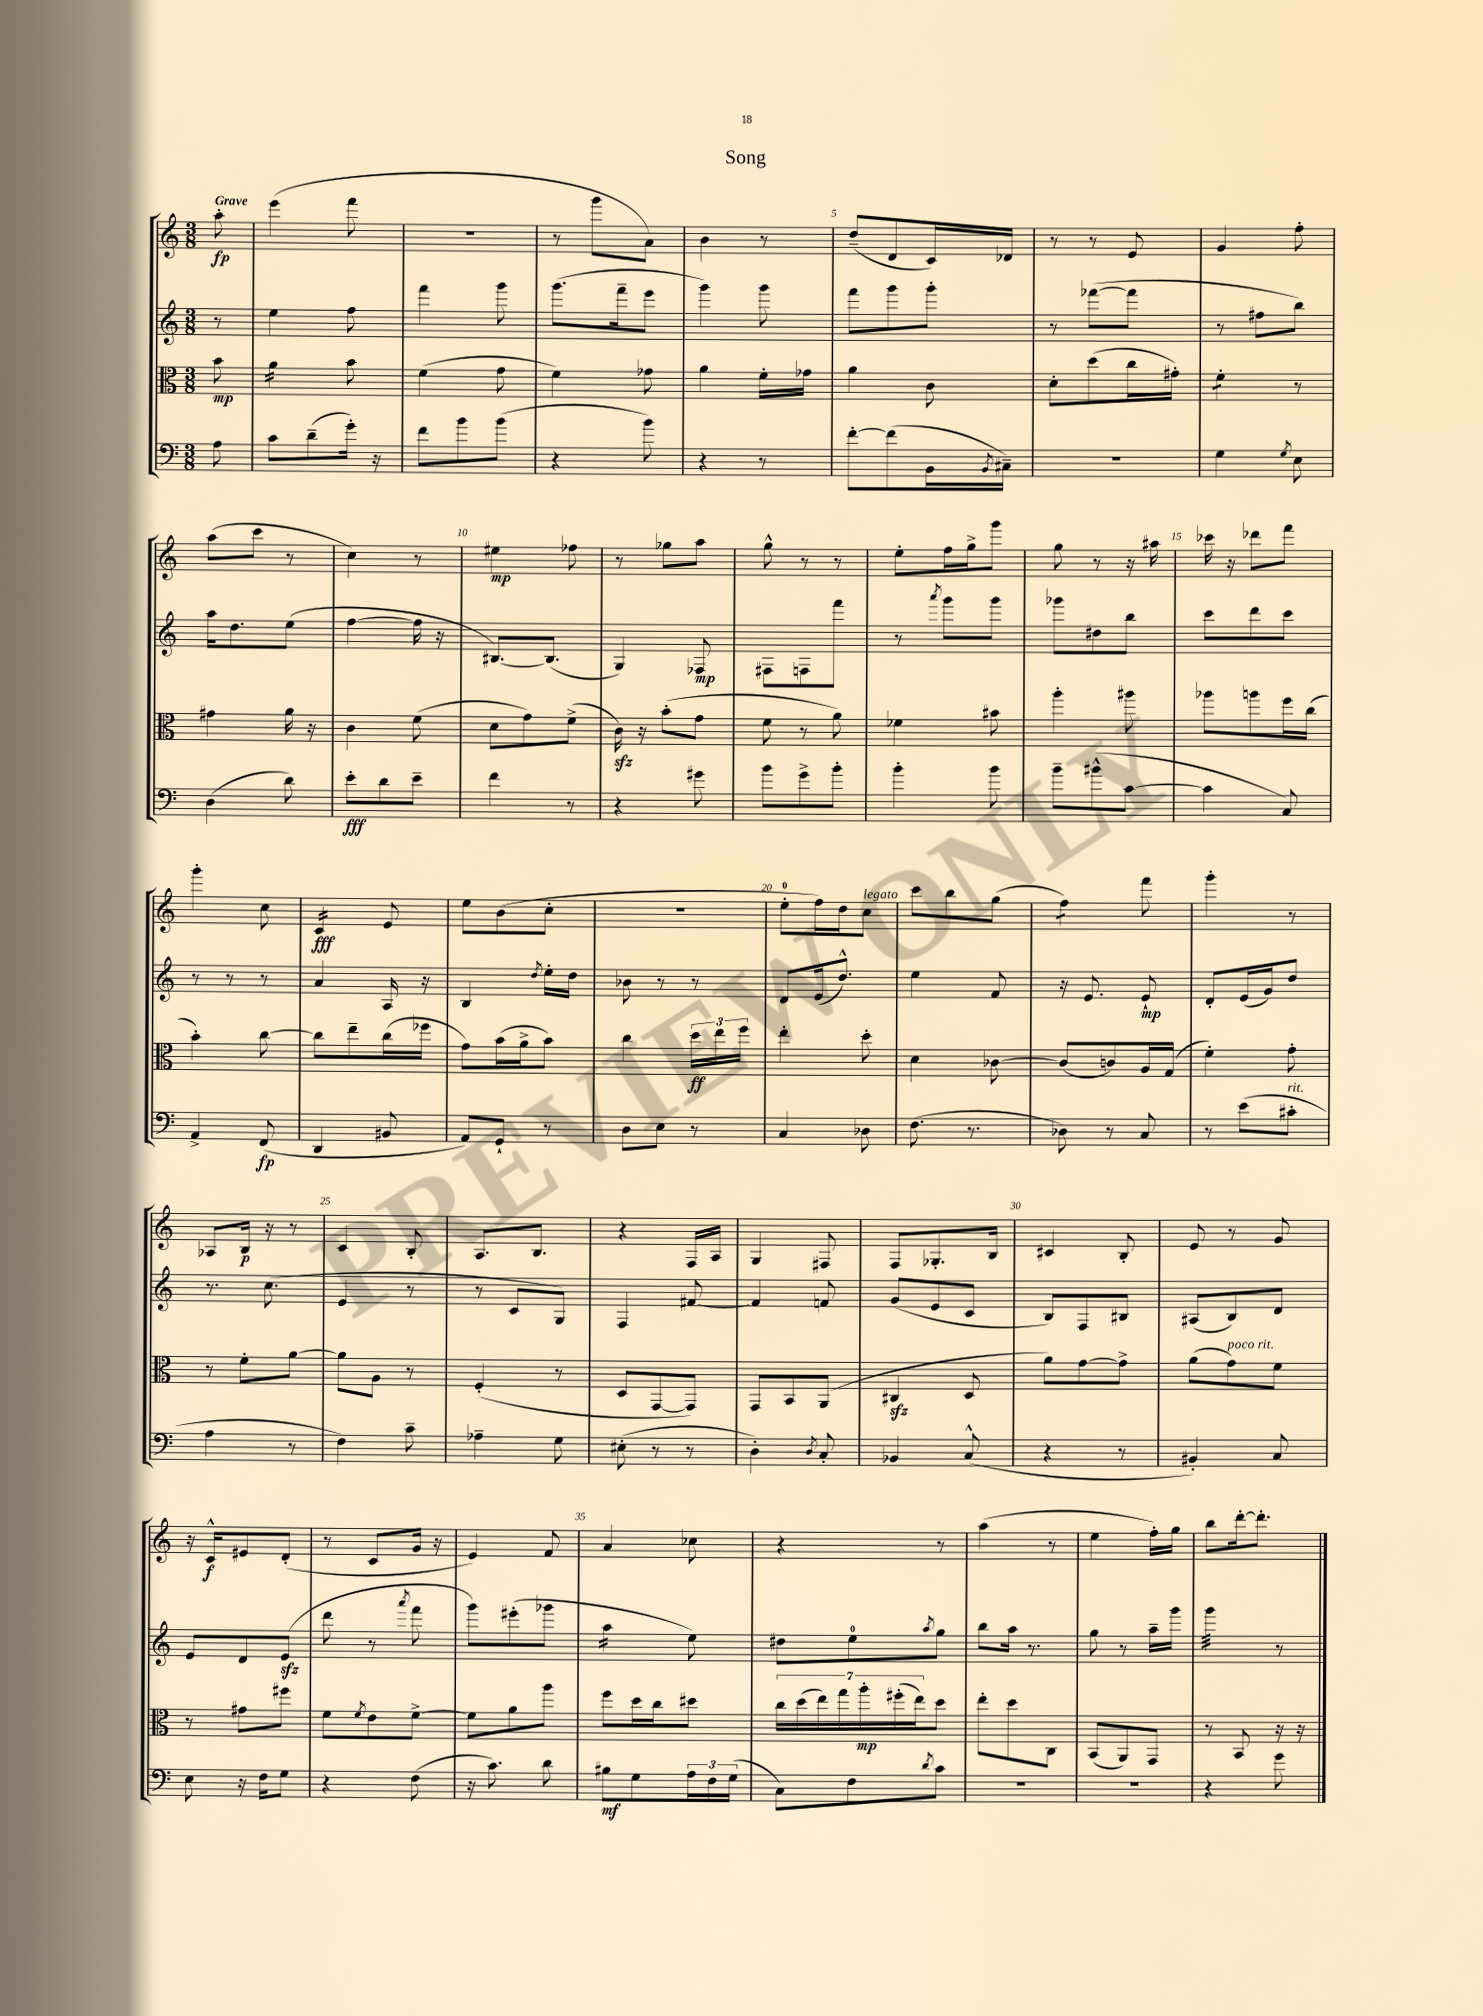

**kern	**kern	**kern	**kern
*staff4	*staff3	*staff2	*staff1
*clefF4	*clefC3	*clefG2	*clefG2
*k[]	*k[]	*k[]	*k[]
*M3/8	*M3/8	*M3/8	*M3/8
8A\	8b\	8r	8aa'\
=	=	=	=
8c\L	4a\	4ee\	(4eee\
(8d~\	.	.	.
16g'\Jk)	8b\	8ff\	8fff\
16r	.	.	.
=	=	=	=
8f\L	(4f\	4fff\	4.r
8b\	.	.	.
(8b\J	8g\	8ggg\	.
=	=	=	=
4r	4f\)	(8.ggg\L	8r
.	.	.	8ggg\L
.	.	16fff~\k	.
8b\)	8g-\	8eee\J	8a\J)
=	=	=	=
4r	4a\	4ggg\)	4b\
8r	16f'\LL	8ggg\	8r
.	16g-\JJ	.	.
=	=	=	=
[8f'\L	4a\	8fff\L	(8dd~/L
(8f\]	.	8ggg\	8d/
16BB\L	8c\	8ggg'\J	16c/L)
8qBB/	.	.	.
16C#~\JJ)	.	.	16d-/JJ
=	=	=	=
4.r	8d'\L	8r	8r
.	(8dd\	([8fff-\L	8r
.	16cc\L	8fff-\]J	8e/
.	16g#'\JJ)	.	.
=	=	=	=
4G\	4f'\	8r	4g/
.	.	8ff#\L	.
8qG/	.	.	.
8E\	8r	8bb\J)	8ff'\
=	=	=	=
(4D\	4g#\	16aa\LK	(8aa\L
.	.	8.dd\	.
.	.	.	8ccc\J
8d\)	16a\	(8ee\J	8r
.	16r	.	.
=	=	=	=
8e'\L	4c\	[4ff\	4cc\)
8d\	.	.	.
8e~\J	(8f\	16ff\]	8r
.	.	16r	.
=	=	=	=
4f\	8d\L	[8.B#/L)	4ee#\
.	8g\)	.	.
.	.	(8.B#/]J	.
8r	(8f^\J	.	8ff-\
=	=	=	=
4r	16c\)	4G/)	8r
.	16r	.	.
.	(8b'\L	.	8gg-\L
8g#\	8g\J	8F-/	8aa\J
=	=	=	=
8b\L	8f\	8F#\L	8gg^^\
8g^\	8r	8F\	8r
8b'\J	8a\)	8fff\J	8r
=	=	=	=
4b'\	4f-\	8r	8ee'\L
.	.	8qaaa/	.
.	.	8ggg\L	16ff\L
.	.	.	16gg^\J
8b\	8b#\	8ggg\J	8ggg\J
=	=	=	=
8b~\L	4aa'\	8ggg-\L	8gg\
(8b#^^\	.	8dd#\	8r
[8c\J	8aa#\	8bb\J	16r
.	.	.	16aa#\
=	=	=	=
4c\]	8aa-\L	8ccc\L	16ccc-\
.	.	.	16r
.	8aa\	8ddd\	8ddd-\L
8C/)	16ff\L	8ccc\J	8fff\J
.	(16cc\JJ	.	.
=	=	=	=
4AA^/	4b'\)	8r	4ggg'\
.	.	8r	.
(8FF/	[8cc\	8r	8cc\
=	=	=	=
4DD/	8cc\]L	4a/	4c/
.	8ee~\	.	.
8BB#/	(16cc\L	16A/	8e/
.	16ff-\JJ	16r	.
=	=	=	=
8AA/L)	8g\L)	4B/	8ee\L
8GG`/J	(16b\L	.	(8b\
.	16a^\J	.	.
.	.	8qdd/	.
8r	8b\J)	16ee'\LL	8cc'\J
.	.	16dd\JJ	.
=	=	=	=
8D\L	4cc\	8b-\	4.r
8E\J	.	8r	.
8r	24dd\LL	8r	.
.	24ee\	.	.
.	24ff\JJ	.	.
=	=	=	=
4C/	4ee'\	8d/L	8ee'\L
.	.	(16e/k	16ff\L)
.	.	8.dd^^/J)	16dd\J
8D-\	8dd'\	.	8cc\J
=	=	=	=
(8.F\	4d\	4ee\	8ccc\L
.	.	.	8bb\
8.r	.	.	.
.	[8c-\	8f/	(8gg\J
=	=	=	=
8D-\)	(8c-/]L	16r	4ff\)
.	.	8.e/	.
8r	8c/)	.	.
8C/	16A/L	8e`/	8fff\
.	(16G/JJ	.	.
=	=	=	=
8r	4f'\)	8d'/L	4ggg'\
(8e\L	.	(16e/L	.
.	.	16g/J)	.
8c#'\J	8g'\	8dd/J	8r
=	=	=	=
4A\	8r	8.r	8A-/L
.	8f'\L	.	16B/Jk
.	.	(8.cc\	16r
8r	[8a\J	.	8r
=	=	=	=
4F\)	8a\]L	4e/	4c/
.	8A\J	.	.
8c~\	8r	8r	8B'/
=	=	=	=
4A-~\	(4F'/	8r	8.A/L
.	.	8c/L	.
.	.	.	8.B/J
8G\	8r	8G/J)	.
=	=	=	=
(8E#'\	8D/L	4F/	4r
8r	[8GG/	.	.
8r	8GG/]J)	[8f#/	16F/LL
.	.	.	16A/JJ
=	=	=	=
4D'\)	8GG/L	4f#/]	4G/
.	8BB/	.	.
8qD/	.	.	.
8C'/	(8AA/J	8f/	8F#/
=	=	=	=
4BB-/	4C#/	(8g/L	8F/L
.	.	8e/	8.G-'/
(8C^^/	8D/	8c/J	.
.	.	.	16B/Jk
=	=	=	=
4r	8a\L)	8B/L)	4c#/
.	[8g\	8F/	.
8r	8g^\]J	8B#/J	8B'/
=	=	=	=
4BB#'/)	(8a\L	(8A#/L	8e/
.	8g\)	8B/)	8r
8C/	8f\J	8d/J	8g/
=	=	=	=
8E\	8r	8e/L	16r
.	.	.	16c^^/LK
16r	8g#\L	8d/	8e#/
16F\LK	.	.	.
8G\J	8ff#\J	(8e/J	(8d'/J
=	=	=	=
4r	8f\L	8ddd\	8r
.	8qf/	.	.
.	8e\	8r	8c/L
.	.	8qaaa/	.
(8F\	[8f^\J	8fff\	16g/Jk
.	.	.	16r
=	=	=	=
16r	8f\]L	8ggg\L)	4e/)
8.c\)	.	.	.
.	8a\	(8eee#'\	.
8d\	8aa\J	8ggg-\J	8f/
=	=	=	=
8B#\L	8ff\L	4aa\	4a/
8G\	16dd\L	.	.
.	16cc\J	.	.
24A\L	8dd#\J	8ee\)	8cc-\
24F\	.	.	.
(24G\JJ	.	.	.
=	=	=	=
8C\L)	28cc\LL	8dd#\L	4r
.	(28dd\	.	.
.	28ee\)	.	.
.	28gg\	.	.
8F\	.	8ee\	.
.	28aa'\	.	.
.	(28ff#'\	.	.
.	28ee\J)	.	.
8qd/	.	8qaa/	.
8c\J	8dd\J	8gg\J	8r
=	=	=	=
4.r	8ee'\L	8bb\L	(4aa\
.	8dd\	16aa\Jk	.
.	.	8.r	.
.	8C\J	.	8r
=	=	=	=
4.r	(8BB/L	8gg\	4ee\
.	8AA/)	8r	.
.	8GG/J	16aa~\LL	16ff'\LL)
.	.	16ggg\JJ	16gg\JJ
=	=	=	=
4r	8r	4ggg\	8bb\L
.	8BB/	.	[16ddd'\k
.	.	.	8.ddd'\]J
8g\	16r	8r	.
.	16r	.	.
==	==	==	==
*-	*-	*-	*-
